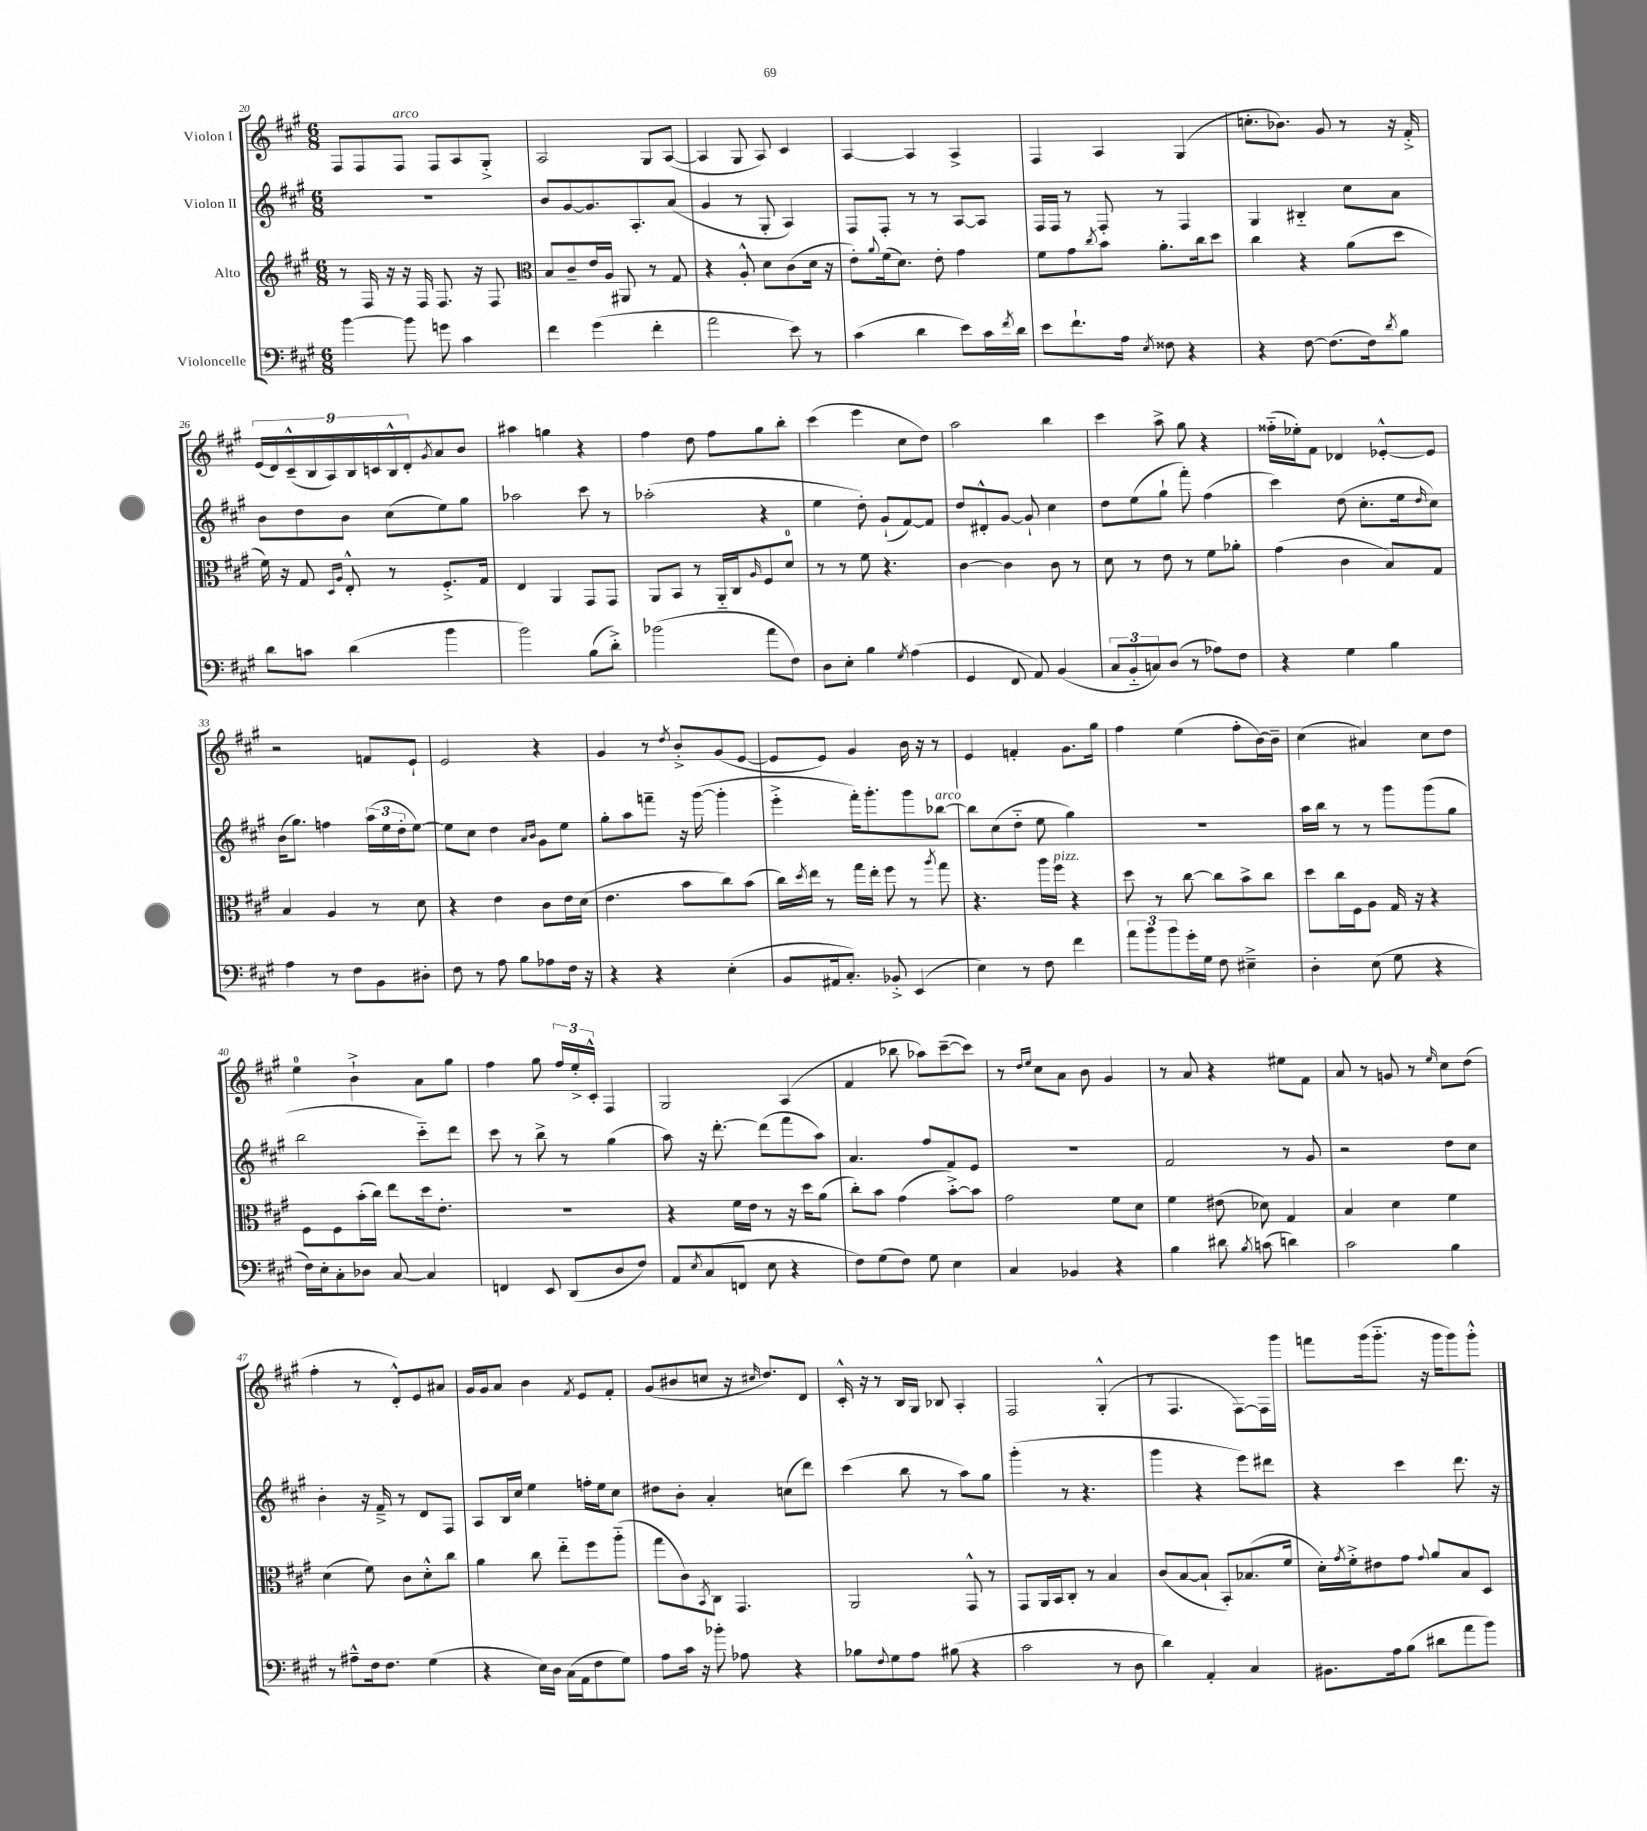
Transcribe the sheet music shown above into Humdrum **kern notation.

**kern	**kern	**kern	**kern
*staff4	*staff3	*staff2	*staff1
*clefF4	*clefG2	*clefG2	*clefG2
*k[f#c#g#]	*k[f#c#g#]	*k[f#c#g#]	*k[f#c#g#]
*M6/8	*M6/8	*M6/8	*M6/8
[4b	8r	2.r	8F#
.	16F#	.	8F#
.	16r	.	.
8b]	16r	.	8F#
.	16F#	.	.
8g	8.F#	.	8F#
4c#	.	.	8A
.	16r	.	.
.	8F#	.	8G#'^
=	=	=	=
*	*clefC3	*	*
4f#	8B	8b	2A
.	8c#~	[8g#	.
(4g#	16e	8.g#]	.
.	16A	.	.
.	8AA#	.	.
.	.	8.A'	.
4f#'	8r	.	8G#
.	8G#	(8a	([8A
=	=	=	=
2a	4r	4g#	4A]
.	8A'^^	8r	8G#
.	8d	8G#'	8A)
8e)	(8c#	4A)	4c#
8r	16d	.	.
.	16r	.	.
=	=	=	=
(4c#	8e')	8F#	[4A
.	8qqa	.	.
.	(16f#	8F#'	.
.	8.d)	.	.
4d	.	8r	4A]
.	8e'	8r	.
8e)	4g#	[8A	4A^
16c#	.	8A]	.
8qf#	.	.	.
16d	.	.	.
=	=	=	=
8e	8f#	16F#	4F#
.	.	16F#	.
8.f#`	8g#	8r	.
.	8qcc#	.	.
.	8b	8F#'	4A
16A	.	.	.
8qE	.	.	.
8F##	8.a'	8r	.
4r	.	4F#	(4G#
.	16cc#	.	.
.	8dd	.	.
=	=	=	=
4r	4cc#	4G#	8.cc'
.	.	.	8.b-)
[8F#	4r	4B#'~	.
(8.F#]	.	.	8g#
.	(8a	8cc#	8r
16F#)	.	.	.
8qd	.	.	.
8B	8dd	8a	16r
.	.	.	16f#'^
=	=	=	=
8d	16f#)	8b	(18e
.	.	.	18d)
.	16r	.	.
.	.	.	(18c#~^^
8c	8G#	8dd	.
.	.	.	18B
.	.	.	18A)
.	16qqD	.	.
.	16qqA	.	.
(4d	8E'^^	8b	.
.	.	.	18B
.	.	.	18c
.	8r	(8cc#	.
.	.	.	18B^^
.	.	.	18d'
.	.	.	8qg#
4b	8.F#'^	8ee)	8a
.	.	8gg#	8b
.	16G#	.	.
=	=	=	=
2b)	4E	2aa-	4aa#
.	4AA	.	4gg
(8B	8GG#	8ccc#	4r
8d'^)	8GG#	8r	.
=	=	=	=
(2b-	8AA	(2aa-'	4ff#
.	8BB	.	.
.	8r	.	8dd
.	16AA'~	.	8ff#
.	16C#	.	.
.	16qqA	.	.
8a	8F#	4r	8gg#
8F#)	8d	.	8bb'
=	=	=	=
8D	8r	4ee	(4ccc#
8E'	8r	.	.
4B	8f#	8dd')	4eee
.	4.r	(8g#`	.
8qG#	.	.	.
(4A	.	[8f#)	8cc#
.	.	8f#]	8dd)
=	=	=	=
4GG#	[4c#	8dd	2aa
.	.	8d#'^^	.
8FF#	4c#]	[8g#	.
8AA)	.	8g#`]	.
(4BB	8c#	4cc#	4bb
.	8r	.	.
=	=	=	=
12C#	8d	8dd	4ccc#
12BB'~	.	.	.
.	8r	(8ee	.
12C)	.	.	.
(8D	8e	8gg#`	8aa^
8r	8r	8fff#')	8gg#
8A-)	8f#	(4ff#	4r
8F#	8a-'	.	.
=	=	=	=
4r	(4g#	4ccc#)	(16ff##'~
.	.	.	16ee-')
.	.	.	8f#
4G#	4c#	(8dd	4d-
.	.	8.cc#'	.
4B	8B)	.	[8e-'^^
.	.	16ee	.
.	.	16qqdd	.
.	8G#	8cc#)	8e-]
=	=	=	=
4A	4B	(16b	2r
.	.	8.gg#)	.
8r	4A	4ff	.
8F#	.	.	.
8BB	8r	(24aa	8f
.	.	24ee	.
.	.	24dd'	.
8D#'	8d	[8ee)	8e`
=	=	=	=
8F#	4r	8ee]	2e
8r	.	8cc#	.
8A	4e	4dd	.
8B	.	.	.
.	.	16qqa	.
.	.	16qqb	.
8A-	8c#	8g#	4r
16F#	16e	8ee	.
16r	(16d	.	.
=	=	=	=
4r	4.e	8gg#'	4g#
.	.	8aa	.
4r	.	8fff~	8r
.	.	.	8qdd
.	8b	16r	8b'^
.	.	([16ggg#	.
(4E'	8cc#)	4ggg#']	(8g#
.	(8b	.	[8e
=	=	=	=
8BB	16cc#)	4eee'^	8e]
.	8qdd	.	.
.	16ee	.	.
16AA#	8r	.	8e)
8.C#')	.	.	.
.	16gg#	16fff#')	4g#
.	16ee'	8.ggg#'	.
8BB-'^	8ff#	.	.
(4EE	8r	8ggg#	16b
.	.	.	16r
.	8qaa	.	.
.	8gg#	[8bb-	8r
=	=	=	=
4E)	4.r	8bb-]	4e
.	.	(8cc#	.
8r	.	8dd'~	4f'
8F#	16aa	8ee	.
.	16ff#	.	.
4f#	4r	4gg#)	8.g#
.	.	.	16gg#
=	=	=	=
12a	8dd	2.r	4ff#
12b	.	.	.
.	8r	.	.
12b	.	.	.
16g#'	[8cc#	.	(4ee
16G#	.	.	.
8F#	8cc#]	.	.
4E#~^	8b^	.	8ff#'
.	8cc#	.	[16b)
.	.	.	16b~]
=	=	=	=
4D'	8dd	16aa	(4cc#
.	.	16bb	.
.	16cc#	8r	.
.	16F#	.	.
(8E	8A	8r	4a#)
8G#	16G#	8ggg#	.
.	16r	.	.
4r	4r	(8ggg#	8cc#
.	.	8gg#	8dd
=	=	=	=
16F#)	8F#	2bb	4ee
16E'	.	.	.
8C#'	8F#	.	.
8D-	(16b'	.	4b`^
.	16cc#)	.	.
[8C#	8ee	.	.
4C#]	16dd	8ccc#'~)	8a
.	8.e'	.	.
.	.	8ddd	8gg#
=	=	=	=
4FF	2.r	8ccc#	4ff#
.	.	8r	.
8EE	.	8bb^	8gg#
(8DD	.	8r	24ff#
.	.	.	24ee'^
.	.	.	24c#'^^
8D	.	(4gg#	4F#
8F#)	.	.	.
=	=	=	=
8AA	4r	8aa)	2G#
8qE	.	.	.
(8C#	.	16r	.
.	.	[8.ddd'	.
8FF	16f#	.	.
.	16e	.	.
8E	8r	(8ddd]	.
4r	16r	8fff#	(4A
.	16dd	.	.
.	(8a	8aa)	.
=	=	=	=
8F#)	8cc#')	4.a	4f#
(8G#	8b	.	.
8F#)	(4g#	.	8bb-
8G#	.	8ff#	8aa-)
4E	[8b'^)	8f#	([8ccc#~
.	8b]	8e	8ccc#])
=	=	=	=
4C#	2g#	2.r	8r
.	.	.	16qqdd
.	.	.	16qqee
.	.	.	8cc#
4BB-	.	.	8a
.	.	.	8b
4r	8f#	.	4g#
.	8d	.	.
=	=	=	=
4B	4f#	2f#	8r
.	.	.	8a
8d#	(8e#	.	4r
8qB	.	.	.
(8c	8d-)	.	.
4d)	4G#	8r	8ee#
.	.	8g#	8f#
=	=	=	=
2c#	4B	2r	8a
.	.	.	8r
.	4d	.	8g
.	.	.	8r
.	.	.	16qqee
4B	4f#	8dd	8cc#
.	.	8cc#	(8dd
=	=	=	=
8r	(4d	4b'	4ff#'
8A#~^^	.	.	.
16F#	8f#)	16r	8r
8.F#	.	16f#~^	.
.	8c#	8r	8d'^^)
(4G#	8d'^^	8d	8e
.	8cc#	8F#	8a#
=	=	=	=
4r	4a	8A	16g#
.	.	.	16g#
.	.	16B	8a
.	.	16cc#	.
16E)	8cc#	4ee	4b
16D	.	.	.
(16C#	8ee'~	.	.
16AA	.	.	.
.	.	.	8qf#
8F#	8ff#	16ff'	8e
.	.	16ee	.
8G#)	(8aa'~	8cc#	8f#'
=	=	=	=
8A	8gg#	8dd#	(8g#
16c#	8c#)	8b'	8b#
16r	.	.	.
.	8qBB	.	.
8b-'	8C#	4a'	8cc
8A-	4.GG#	.	16r
.	.	.	16qqcc#
.	.	.	8.dd)
4r	.	(8cc	.
.	.	8ddd)	8d
=	=	=	=
8B-	2AA	(4ccc#	16c#'^^
.	.	.	16r
8qqF#	.	.	.
8G#	.	.	8r
8A	.	8bb	16B
.	.	.	16G#
(8B#	.	8r	8B-
4r	8GG#^^	8aa)	4A'
.	8r	8gg#	.
=	=	=	=
2c#	8GG#	(4ggg#'	2F#
.	16AA	.	.
.	16BB	.	.
.	8C#'	8r	.
.	8r	4.r	.
8r	4B	.	(4G#'^^
8D	.	.	.
=	=	=	=
4d)	(8c#	4ggg#	8r
.	[8B	.	4.F#
4AA'	8B`]	4r	.
.	8BB')	.	.
4C#	(8.B-	8eee)	[8F#)
.	.	8ddd#	16F#]
.	16f#	.	16ggg#
=	=	=	=
8.BB#	16d')	4r	8fff
.	8qg#	.	.
.	16f#'^	.	.
.	8e#	.	(16ggg#
16A	.	.	8.ggg#'~
(8B	8g#	4ccc#	.
.	8qqg#	.	.
8d#	8a	.	16r
.	.	.	16ggg#
8a	8B	8.ddd	8ggg#)
8b)	8D	.	8ggg#'^^
.	.	16r	.
==	==	==	==
*-	*-	*-	*-
